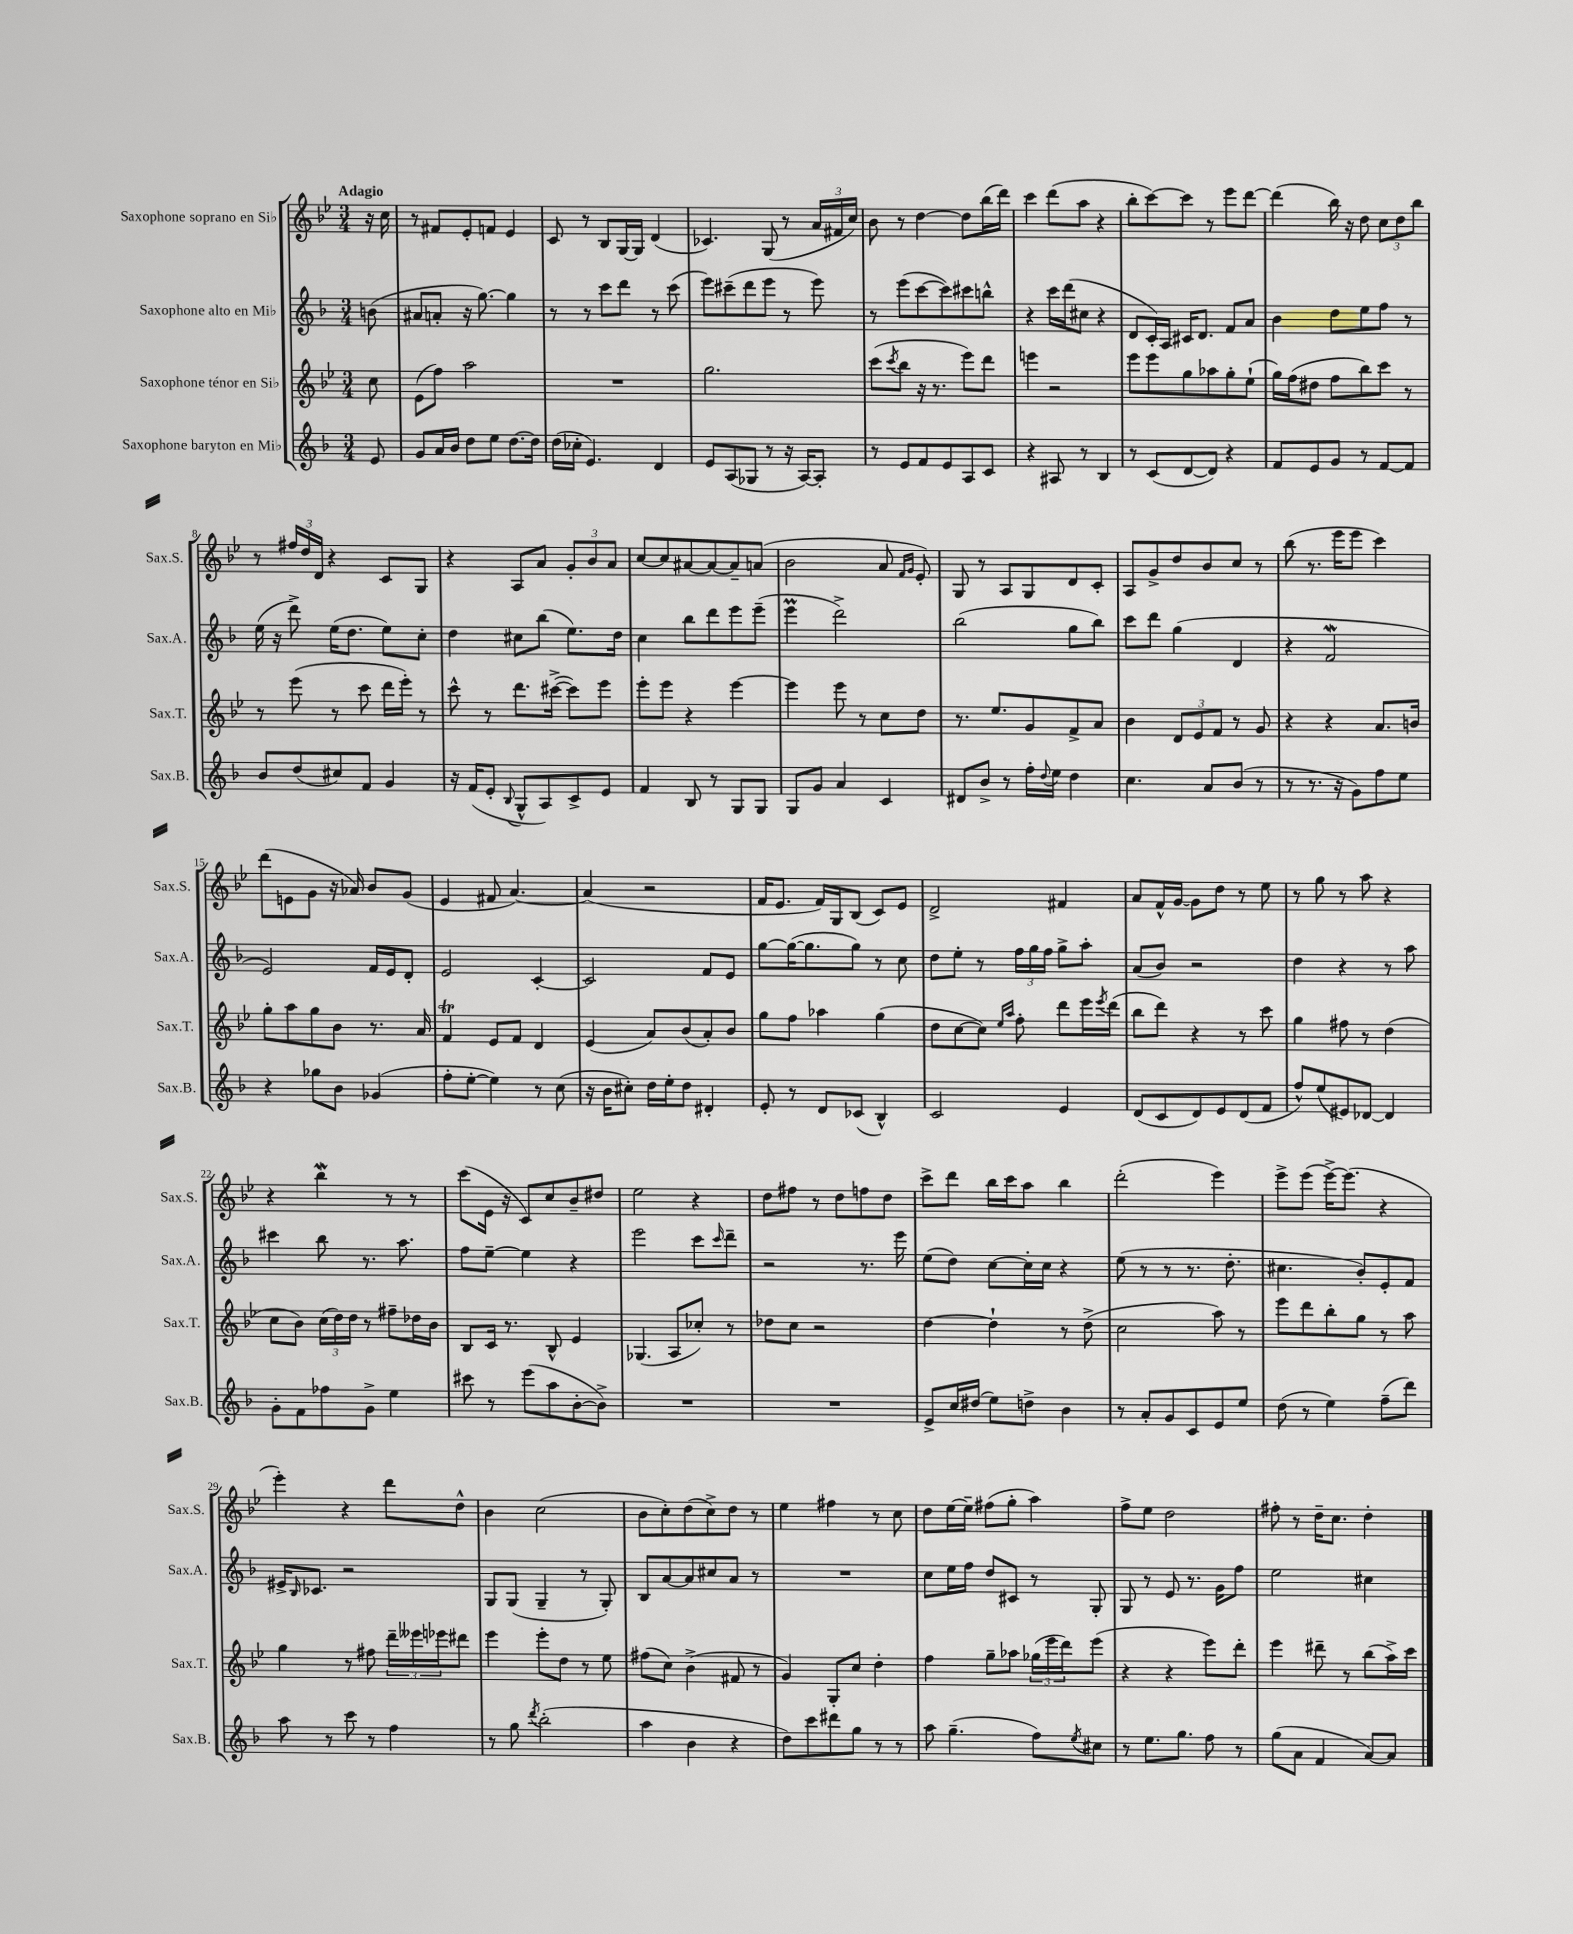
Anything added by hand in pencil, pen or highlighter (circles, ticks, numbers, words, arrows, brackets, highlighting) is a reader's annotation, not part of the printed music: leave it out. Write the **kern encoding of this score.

**kern	**kern	**kern	**kern
*staff4	*staff3	*staff2	*staff1
*clefG2	*clefG2	*clefG2	*clefG2
*k[b-]	*k[b-e-]	*k[b-]	*k[b-e-]
*M3/4	*M3/4	*M3/4	*M3/4
8e	8cc	(8b	16r
.	.	.	16cc
=	=	=	=
8g	(8e-	8a#	8r
16a	8ff)	8a'	8f#
16b-	.	.	.
8dd	2aa	16r	8e-'
.	.	[8.gg)	.
8ee	.	.	8f
[8.dd	.	4gg]	4e-
16dd]	.	.	.
=	=	=	=
(16dd	2.r	8r	8c
16cc-'	.	.	.
4.e)	.	8r	8r
.	.	8ccc	8B-
.	.	8ddd	[16G
.	.	.	16G]
4d	.	8r	(4d
.	.	(8ccc	.
=	=	=	=
8e	2.gg	8eee)	4.c-)
(8A	.	(8ccc#~	.
8G-	.	8ddd	.
8r	.	8eee	(8G
16r	.	8r	8r
[16A)	.	.	.
8A']	.	8eee)	24a
.	.	.	24f#
.	.	.	24cc)
=	=	=	=
8r	(8ccc	8r	8b-
.	8qccc	.	.
8e	8bb-	(8eee	8r
8f	16r	[8ccc	[4dd
.	8.r	.	.
8e	.	8ccc])	.
8A	8eee-)	8ccc#	8dd]
8c	8ddd	8bb^^	(16bb-
.	.	.	16ddd)
=	=	=	=
4r	4eee	4r	4ccc
8A#	2r	16ccc	(8ddd
.	.	(16ddd	.
8r	.	8cc#	8aa
4B-	.	4r	4r
=	=	=	=
8r	8eee-	8d	8bb-'
(8c	8eee-	16c')	[8ccc)
.	.	16A	.
[8d	8gg	16c#	8ccc]
.	.	8.d	.
8d])	8aa-	.	8r
4r	8gg'	8f	8eee-
.	(8ee-`	8a	[8ddd
=	=	=	=
8f	16gg)	4b-	(4ddd]
.	(16ff	.	.
8e	8dd#	.	.
8g	8ff	8dd	16bb-)
.	.	.	16r
8r	8bb-)	8ee	8dd
[8f	8ccc	8ff	12cc
.	.	.	12dd
8f]	8r	8r	.
.	.	.	12bb-
=	=	=	=
8b-	8r	(16ee	8r
.	.	16r	.
(8dd	(8eee-	8ddd^)	24ff#
.	.	.	24dd
.	.	.	24d
8cc#)	8r	(16ee	4r
.	.	8.dd	.
8f	8ccc	.	.
4g	16ddd	8ee)	8c
.	16eee-')	.	.
.	8r	8cc'	8G
=	=	=	=
16r	8ccc^^	4dd	4r
(16f	.	.	.
8e'	8r	.	.
8qqB-	.	.	.
8G^^	8.ddd	8cc#	8A
8A)	.	(8bb-	8a
.	([16ccc#^	.	.
8c^	8ccc#])	8.ee)	12g'
.	.	.	12b-
8e	8eee-	.	.
.	.	.	12a
.	.	16dd	.
=	=	=	=
4f	8eee-'	4cc	[8cc
.	8eee-	.	8cc]
8B-	4r	8bb-	[8a#
8r	.	8ddd	8a#_
8G	[4eee-	8eee	8a#~]
8G	.	(8eee~	(8a
=	=	=	=
8G	4eee-]	4eee	2b-
8g	.	.	.
4a	8eee-	2ddd^)	.
.	8r	.	.
4c	8cc	.	8a
.	.	.	16qqf
.	.	.	16qqg
.	8dd	.	8e-')
=	=	=	=
8d#	8.r	(2bb-	8G
8b-^	.	.	8r
.	8.ee-	.	.
8r	.	.	8A
16ff'	8g	.	8G
8qqdd	.	.	.
16ee	.	.	.
4dd	8f^	8gg	8d
.	8a	8bb-)	8c'
=	=	=	=
4.cc	4b-	8ccc	8A
.	.	8ddd	8g^
.	12d	(4gg	8dd
.	12e-	.	.
8a	.	.	8b-
.	12f	.	.
(8b-	8r	4d	8cc
8r	8g	.	8r
=	=	=	=
8r	4r	4r	(8bb-
8.r	.	.	8.r
.	4r	2f	.
16r	.	.	16eee-
8g)	.	.	8eee-
8ff	8.a	.	4ccc)
8ee	.	.	.
.	16b	.	.
=	=	=	=
4r	8gg'	2e)	(8ddd
.	8aa	.	8e
8gg-	8gg	.	8g
8b-	8b-	.	16r
.	.	.	16a-)
(4g-	8.r	16f	8b-
.	.	16e	.
.	.	8d'	(8g
.	16a	.	.
=	=	=	=
8ff'	4f	2e	4e-
[8ee'	.	.	.
4ee])	8e-	.	8f#
.	8f	.	[4.a)
8r	4d	[4c'	.
(8cc	.	.	.
=	=	=	=
16r	(4e-	2c]	(4a]
16b-	.	.	.
8cc#')	.	.	.
16dd	8a)	.	2r
16ee'	.	.	.
8dd	(8b-	.	.
4d#'	8a')	8f	.
.	8b-	8e	.
=	=	=	=
8e'	8gg	[8gg	16f
.	.	.	8.e-
8r	8ff	(16gg_	.
.	.	8.gg]	.
8d	4aa-	.	16f)
.	.	.	16G
(8c-	.	8gg)	(8B-
4B-^^)	(4gg	8r	8c)
.	.	8cc	8e-
=	=	=	=
2c	8dd	8dd	2d^
.	[8cc	8ee'	.
.	8cc])	8r	.
.	16qqee-	.	.
.	16qqaa	.	.
.	8ff'	24ff	.
.	.	24gg	.
.	.	24ff	.
4e	8ddd	8gg^	4f#
.	16eee-	8aa'	.
.	8qeee-	.	.
.	(16ddd	.	.
=	=	=	=
(8d	8bb-	(8a	8a
8c	8ddd)	8b-)	16f^^
.	.	.	[16g
8d)	4r	2r	8g]
8e	.	.	8dd
(8d	8r	.	8r
8f	8ccc	.	8ee-
=	=	=	=
8ff^^)	4gg	4dd	8r
(8ee	.	.	8gg
8e#)	8ff#	4r	8r
[8d-	8r	.	8aa
4d-]	(4dd	8r	4r
.	.	8aa	.
=	=	=	=
8g'	8cc	4ccc#	4r
8f	8b-)	.	.
8ff-	(24cc	8bb-	4bb-
.	24dd)	.	.
.	24dd	.	.
8g^	8r	8.r	.
4ee	8ff#~	.	8r
.	.	8.aa	.
.	16dd-	.	8r
.	16b-	.	.
=	=	=	=
8ccc#	8B-	8ff	(8ccc
8r	16c	[8ee~	16e-
.	8.r	.	16r
(8eee	.	4ee]	8c)
8aa	8B-^^	.	8cc
[8b-'	4e-	4r	8b-~
8b-^])	.	.	8dd#
=	=	=	=
2.r	(4.G-	2eee	2ee-
.	8A	.	.
.	8cc-')	8ccc	4r
.	.	16qqccc	.
.	8r	8ddd~	.
=	=	=	=
2.r	8dd-	2r	8dd
.	8cc	.	8ff#
.	2r	.	8r
.	.	.	8dd
.	.	8.r	8ff
.	.	.	8dd
.	.	16eee	.
=	=	=	=
8e^	[4dd	(8ee	8ccc^
16cc	.	8dd)	8ddd
(16dd#	.	.	.
8ee)	4dd`]	[8cc	16bb-
.	.	.	16ccc
8dd^	.	16cc']	8aa
.	.	16cc	.
4b-	8r	4r	4bb-
.	(8dd^	.	.
=	=	=	=
8r	2cc	(8ee	(2ddd'
8a'	.	8r	.
8g	.	8r	.
8c	.	8.r	.
8e	8aa)	.	4eee-)
.	.	8.dd'	.
8ee	8r	.	.
=	=	=	=
(8dd	8eee-	4.cc#	8eee-^
8r	8ddd	.	(8eee-
4ee)	8bb-'	.	[16eee-^)
.	.	.	(8.eee-]
.	8gg	8b-')	.
(8ff~	8r	8e'	4r
8ddd)	8aa	8f	.
=	=	=	=
8aa	4gg	16e#^	4eee-')
.	.	16qqB-	.
.	.	8.c-	.
8r	.	.	.
8ccc	8r	2r	4r
8r	8ff#	.	.
4ff	24ddd~	.	8ddd
.	24eee--	.	.
.	24eee-	.	.
.	8ddd#	.	8dd^^
=	=	=	=
8r	4eee-	8G	4b-
8gg	.	(8G	.
8qddd	.	.	.
(2bb-'	8eee-'	4G~	(2cc
.	8dd	.	.
.	8r	8r	.
.	8ee-	8G')	.
=	=	=	=
4aa	(8ff#	8B-	8b-
.	8cc)	[8a	8cc')
4b-	(4b-^	8a]	(8dd
.	.	8cc#	8cc^)
4r	8f#	8a	8dd
.	8r	8r	8r
=	=	=	=
8dd)	4g)	2.r	4ee-
8ccc	.	.	.
8ddd#	8G'	.	4ff#
8gg	8cc	.	.
8r	4dd'	.	8r
8r	.	.	8cc
=	=	=	=
8aa	4ff	8cc	8dd
(4.gg~	.	16ee	[16ee-
.	.	16ff	16ee-~]
.	8gg~	8dd	(8ff#
.	8aa-	8c#	8gg'
8ff)	(24gg-	8r	4aa)
.	24eee-	.	.
.	24ddd)	.	.
8qee	.	.	.
8cc#	(8eee-	8G'	.
=	=	=	=
8r	4r	8G	8ff^
8.ee	.	8r	8ee-
.	4r	8e	2dd
8.gg	.	.	.
.	.	8.r	.
8ff	8eee-)	.	.
.	.	16g	.
8r	8ddd'	8ff	.
=	=	=	=
(8gg	4eee-	2ee	8ff#'
8a	.	.	8r
4f	8ddd#~	.	16dd~
.	.	.	8.cc
.	8r	.	.
[8a)	(8bb-	4cc#	4dd'
8a]	16aa^)	.	.
.	16ccc	.	.
==	==	==	==
*-	*-	*-	*-
